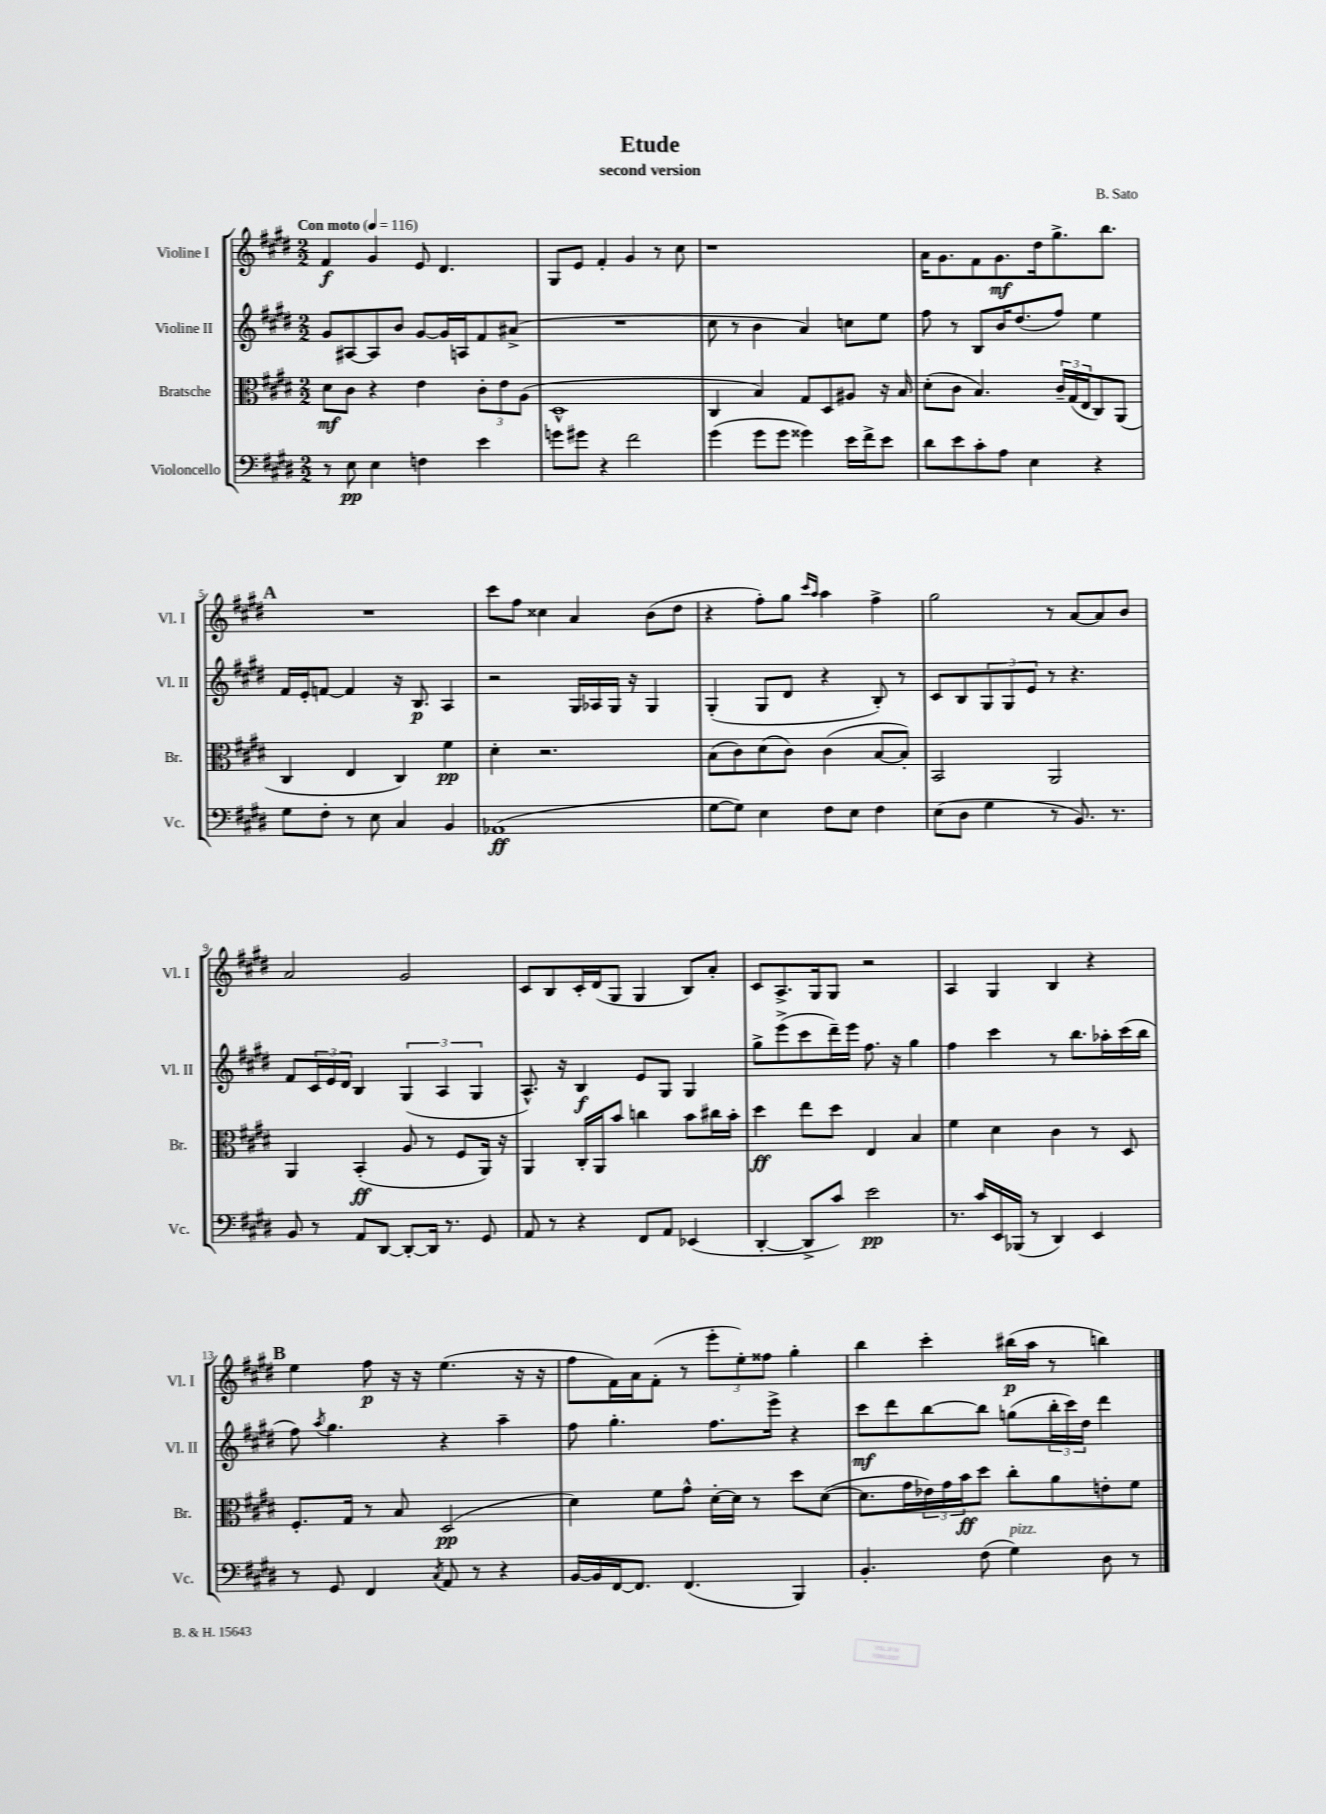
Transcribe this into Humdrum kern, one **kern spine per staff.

**kern	**kern	**kern	**kern
*staff4	*staff3	*staff2	*staff1
*clefF4	*clefC3	*clefG2	*clefG2
*k[f#c#g#d#]	*k[f#c#g#d#]	*k[f#c#g#d#]	*k[f#c#g#d#]
*M2/2	*M2/2	*M2/2	*M2/2
*MM116	*MM116	*MM116	*MM116
8r	8d#	8g#	4f#
8E	8c#	[8A#	.
4E	4r	8A#]	4g#
.	.	8b	.
4F	4e	[8g#	8e
.	.	16g#]	4.d#
.	.	16A	.
4e	12c#'	8f#	.
.	12e	.	.
.	.	(8a#^	.
.	(12A	.	.
=	=	=	=
8g	1D#^^	1r	8G#
8g#	.	.	8e
4r	.	.	4f#'
2f#	.	.	4g#
.	.	.	8r
.	.	.	8cc#
=	=	=	=
(4g#	4C#	8cc#	1r
.	.	8r	.
8g#	4B)	4b	.
8g#	.	.	.
4g##)	8G#	4a)	.
.	8D#	.	.
16e	8A#	8cc	.
16f#^	.	.	.
8e	16r	8ee	.
.	16B	.	.
=	=	=	=
8d#	(8d#'	8ff#	16a
.	.	.	8.g#
8e	8c#	8r	.
8c#'	4.B)	8B	8f#
8A	.	16b	8.g#
.	.	(8.dd#	.
4E	.	.	.
.	.	.	16dd#
.	24c#~	8ff#)	8.gg#^
.	(24G#	.	.
.	24E	.	.
4r	8C#)	4ee	.
.	.	.	8.bb
.	(8AA	.	.
=	=	=	=
8G#	4C#	16f#	1r
.	.	16e'	.
8F#'	.	[8f	.
8r	4E	4f]	.
8E	.	.	.
4C#	4C#)	16r	.
.	.	8.B	.
4BB	4f#	4A	.
=	=	=	=
(1AA-	4d#'	2r	8ccc#
.	.	.	8ff#
.	2.r	.	4cc##
.	.	16G#	4a
.	.	16A-	.
.	.	16G#	.
.	.	16r	.
.	.	4G#	(8b
.	.	.	8dd#
=	=	=	=
[8G#	(8B	(4G#'	4r
8G#])	8c#)	.	.
4E	(8d#	8G#	8ff#')
.	8c#)	8d#	8gg#
.	.	.	16qqccc#
.	.	.	16qqaa
8F#	(4c#	4r	4aa
8E	.	.	.
4F#	[8B	8B')	4ff#^
.	8B'])	8r	.
=	=	=	=
(8E	2BB	8c#	2gg#
8D#	.	8B	.
4G#	.	12G#	.
.	.	12G#	.
.	.	12e	.
8r	2AA	8r	8r
8.BB)	.	4.r	[8a
.	.	.	8a]
8.r	.	.	.
.	.	.	8b
=	=	=	=
8BB	4AA	8f#	2a
8r	.	24c#	.
.	.	24e	.
.	.	24d#	.
8AA	(4BB'	4B	.
[8DD#	.	.	.
8DD#'_	8A	(6G#	2g#
16DD#]	8r	.	.
.	.	6A	.
8.r	.	.	.
.	8F#	.	.
.	.	6G#	.
8GG#	16AA)	.	.
.	16r	.	.
=	=	=	=
8AA	4AA	8.A^^)	8c#
8r	.	.	8B
.	.	16r	.
4r	16C#'	4B	16c#'
.	16AA	.	(16d#
.	8b	.	8G#
8FF#	4cc	8e	4G#
8AA	.	8G#	.
(4EE-	8b	4G#	8B)
.	16cc#	.	8a'
.	16b'	.	.
=	=	=	=
[4DD#'	4dd#	8gg#^	8c#
.	.	(8eee^	8.A^
8DD#^]	8ee	8ccc#	.
.	.	.	16G#
8c#)	8dd#	16ddd#~)	8G#
.	.	16eee	.
2e	4E	8.ff#	2r
.	.	16r	.
.	4B	4gg#	.
=	=	=	=
8.r	4f#	4ff#	4A
16c#	.	.	.
16EE	4d#	4ccc#	4G#
(16BBB-	.	.	.
8r	.	.	.
4DD#)	4c#	8r	4B
.	.	8.bb	.
4EE	8r	.	4r
.	.	16aa-'	.
.	8D#	(16ccc#	.
.	.	16bb	.
=	=	=	=
8r	8.F#'	8ff#)	4ee
.	.	8qaa	.
8GG#	.	4.gg#	.
.	16G#	.	.
4FF#	8r	.	8ff#
.	8B	.	16r
.	.	.	16r
8qC#	.	.	.
8AA	(2D#	4r	(4.ee
8r	.	.	.
4r	.	4aa~	.
.	.	.	16r
.	.	.	16r
=	=	=	=
[16BB	4d#)	8ff#	8ff#
16BB]	.	.	.
[16FF#	.	4.gg#'	16f#)
8.FF#]	.	.	16a
.	8f#	.	(8f#'
(4.FF#	8g#^^	.	8r
.	[16d#'	8.ff#	12eee'
.	16d#]	.	.
.	.	.	12ee')
.	8r	.	.
.	.	.	12ff##
.	.	16eee^	.
4BBB)	8dd#	4r	4gg#'
.	([8d#	.	.
=	=	=	=
4.BB'	8.d#]	8ccc#	4bb
.	.	8ddd#	.
.	16g#	.	.
.	24e-)	[8bb	4ccc#'
.	24g#	.	.
.	24b	.	.
(8F#	8dd#	8bb]	.
4G#)	8cc#'	(8gg	(16bb#
.	.	.	16aa
.	8a	24bb'	8r
.	.	24ccc#)	.
.	.	24dd#	.
8D#	8e'	4ddd#	4bb)
8r	8f#	.	.
==	==	==	==
*-	*-	*-	*-
